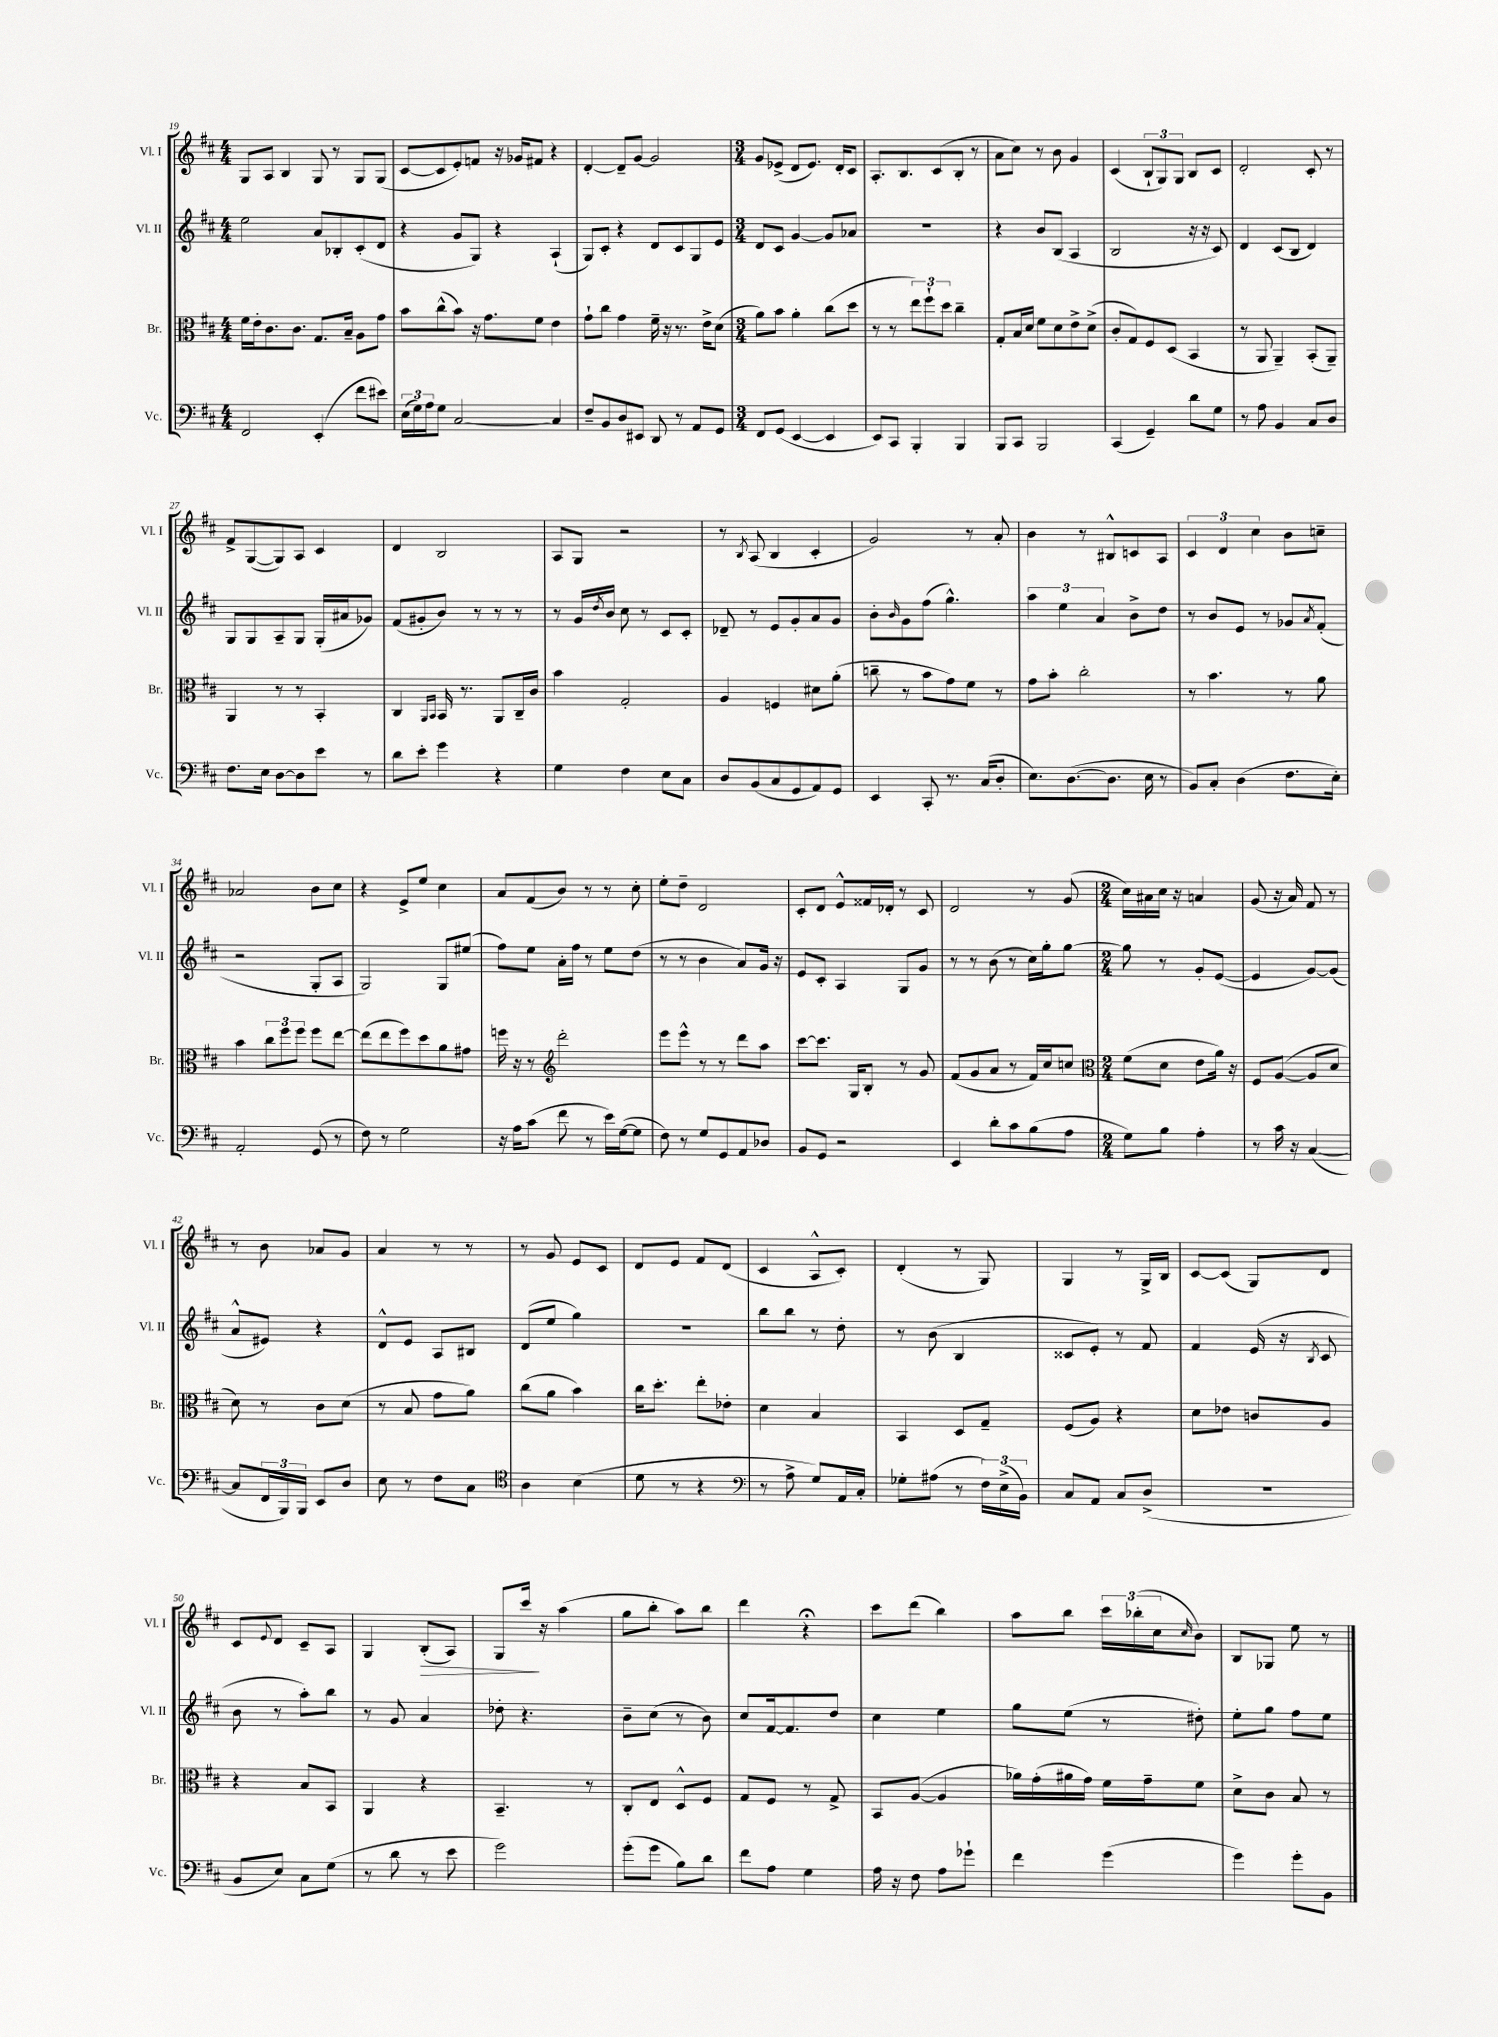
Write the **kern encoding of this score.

**kern	**kern	**kern	**kern
*staff4	*staff3	*staff2	*staff1
*clefF4	*clefC3	*clefG2	*clefG2
*k[f#c#]	*k[f#c#]	*k[f#c#]	*k[f#c#]
*M4/4	*M4/4	*M4/4	*M4/4
2FF#	16f#	2ee	8G
.	16e'	.	.
.	8.c#	.	8A
.	.	.	4B
.	8.c#	.	.
(4EE'	8.G	8a	8G
.	.	8B-'	8r
.	16B~	.	.
8f#	8A	(8c#'	8G
8e#)	8g	8d	(8G
=	=	=	=
(24E	8b	4r	[8c#
24G)	.	.	.
24A	.	.	.
8G	(8cc#^^	.	8c#]
[2C#	8b)	8g	8e')
.	16r	8G)	8f
.	8.g	.	.
.	.	4r	16r
.	.	.	16g-
.	8f#	.	8f#
4C#]	4e	(4A`	4r
=	=	=	=
8F#~	8g`	8G)	[4d'
8BB	8cc#	8c#'	.
8D	4g	4r	8d~]
8EE#	.	.	[8g
8DD	16f#~	8d	2g]
.	16r	.	.
8r	8.r	8c#	.
8AA	.	8G	.
.	16e^	.	.
8GG	(8d	8e	.
=	=	=	=
*M3/4	*M3/4	*M3/4	*M3/4
8FF#	8a)	8d	8g
(8GG	8b	8c#	(8e-^
[4EE	4a'	[4g	8d
.	.	.	8.e-)
4EE]	(8cc#	8g]	.
.	.	.	16d'
.	8dd	8a-	8c#
=	=	=	=
8EE)	8r	2.r	8.A'
8CC#	8r	.	.
.	.	.	8.B
4BBB'	12ee)	.	.
.	12ff#`	.	.
.	.	.	(8c#
.	12dd	.	.
4BBB	4cc#~	.	8B'
.	.	.	8r
=	=	=	=
8BBB	8G'	4r	8a
8CC#	16B	.	8cc#)
.	16d	.	.
2BBB	8f#	8b	8r
.	8d	(8B	8b
.	8e^	4A	4g
.	(8d^	.	.
=	=	=	=
(4CC#	8c#'	2B	(4c#
.	8G)	.	.
4GG~)	8F#	.	12B`
.	.	.	12G)
.	(8D	.	.
.	.	.	12G
8d	4BB	16r	8B
.	.	16r	.
8G	.	8c#)	8c#
=	=	=	=
8r	8r	4d	2d'
8A	8AA	.	.
4BB	4AA~)	(8c#	.
.	.	8B	.
8C#	(8BB'	4d)	8c#'
8D	8AA~)	.	8r
=	=	=	=
8.F#	4AA	8G	8f#^
.	.	8G	([8G
16E	.	.	.
[8D	8r	8A~	8G])
8D]	8r	8G	8A
8e	4BB'	(16G'	4c#
.	.	16a#	.
8r	.	8g-)	.
=	=	=	=
8d	4C#	(8f#	4d
8e'	.	8g#'	.
.	16qqAA	.	.
.	16qqBB	.	.
4g	16BB	8b)	2B
.	8.r	.	.
.	.	8r	.
4r	8AA	8r	.
.	16C#~	8r	.
.	16c#	.	.
=	=	=	=
4G	4b	8r	8A
.	.	16g	8G
.	.	8qdd	.
.	.	16b	.
4F#	2G'	8cc#	2r
.	.	8r	.
8E	.	8c#	.
8C#	.	8c#'	.
=	=	=	=
8D	4A	8d-~	8r
.	.	.	8qB
(8BB	.	8r	(8A
8C#	4F	8e	4B
8GG	.	8g'	.
8AA)	8d#	8a	4c#'
8GG	(8a'	8g	.
=	=	=	=
4EE	8cc~	8b'	2g)
.	.	16qqb	.
.	8r	8g	.
8CC#'	8b	(8ff#	.
8.r	8g)	4.gg^^)	.
.	8f#	.	8r
(16C#	.	.	.
8D'	8r	.	8a'
=	=	=	=
8.E)	8g	6aa	4b
.	8b'	.	.
.	.	6ee	.
([8.D	.	.	.
.	2cc#'	.	8r
.	.	6a	.
8.D]	.	.	8B#^^
.	.	8b^	8c
16E	.	.	.
8r	.	8dd	8A
=	=	=	=
8BB)	8r	8r	6c#
8C#'	4.b	8b	.
.	.	.	6d
(4D	.	8e	.
.	.	.	6cc#
.	.	8r	.
8.F#	8r	8g-	8b
.	.	8qa	.
.	8a	(8f#'	8cc~
16E')	.	.	.
=	=	=	=
2AA'	4b	2r	2a-
.	12cc#	.	.
.	12ff#	.	.
.	12ff#	.	.
(8GG	8ff#	8G'	8b
8r	[8ee	8A	8cc#
=	=	=	=
8F#)	(8ee]	2G)	4r
8r	8ee	.	.
2G	8ff#)	.	8e^
.	8dd	.	8ee
.	8a	8G	4cc#
.	8g#	(8ee#	.
=	=	=	=
16r	16ff	8ff#)	8a
16A	16r	.	.
(8c#	8r	8ee	(8f#
*	*clefG2	*	*
8f#	2ddd'	16a'	8b)
.	.	16ff#	.
8r	.	8r	8r
16e)	.	8ee	8r
([16G	.	.	.
8G]	.	(8dd	8cc#'
=	=	=	=
8F#)	8eee	8r	8ee'
8r	8eee^^	8r	8dd~
8G	8r	4b	2d
8GG	8r	.	.
8AA	8ddd	8a)	.
8D-	8aa	16g	.
.	.	16r	.
=	=	=	=
8BB	[8ccc#	8e	8c#'
8GG	8.ccc#]	8c#'	8d
2r	.	4A	8e^^
.	16G	.	.
.	8B'	.	16f##
.	.	.	16d-'
.	8r	8G	8r
.	8g	8g	8c#
=	=	=	=
4EE	(8f#	8r	2d
.	8g	8r	.
8d'	8a	(8b	.
8c#	8r	8r	.
(8B	16f#)	16cc#)	8r
.	16cc#	16gg'	.
8A	8cc	[8gg	(8g
=	=	=	=
*	*clefC3	*	*
*M2/4	*M2/4	*M2/4	*M2/4
8G)	(8f#	8gg]	16cc#)
.	.	.	16a#
8B	8d	8r	16cc#
.	.	.	16r
4A'	8e	8g'	4a
.	16a)	([8e	.
.	16r	.	.
=	=	=	=
8r	8F#	4e]	(8g
16c#	([8A	.	16r
16r	.	.	16a)
([4C#	8A]	[8g)	8f#
.	8d	(8g]	8r
=	=	=	=
8C#]	8d)	8a^^	8r
24FF#	8r	8e#)	8b
24BBB)	.	.	.
24BBB	.	.	.
8EE	8c#	4r	8a-
8D	(8d	.	8g
=	=	=	=
8E	8r	8d^^	4a
8r	8B	8e	.
8F#	8g	8A	8r
8C#	8a)	8B#	8r
=	=	=	=
*clefC4	*	*	*
4A	(8cc#	(8d	8r
.	8a	8ee	8g
(4B	4b)	4gg)	8e
.	.	.	8c#
=	=	=	=
8d	16cc#	2r	8d
.	8.dd'	.	.
8r	.	.	8e
4r	8ee'	.	8f#
.	8e-'	.	(8d
=	=	=	=
*clefF4	*	*	*
8r	4d	8bb	4c#
8A^	.	8bb	.
8G)	4B	8r	8A^^
16AA	.	8dd'	8c#')
16C#'	.	.	.
=	=	=	=
8G-'	4BB	8r	(4d'
(8A#	.	(8b	.
8r	8D	4B	8r
24F#)	8G~	.	8G)
(24E^	.	.	.
24BB)	.	.	.
=	=	=	=
8C#	(8F#	8c##	4G
8AA	8A)	8e')	.
8C#	4r	8r	8r
(8D^	.	8f#	16G^
.	.	.	16B
=	=	=	=
2r	8d	4f#	[8c#
.	8e-	.	(8c#]
.	8c	(16e	8G)
.	.	16r	.
.	.	8qB	.
.	8A	8c#	8d
=	=	=	=
8BB	4r	8b	8c#
.	.	.	8qqe
8E)	.	8r	8d
8C#	8B	8aa')	8c#~
(8G	8BB	8bb	8A
=	=	=	=
8r	4AA	8r	4G
8d	.	8g	.
8r	4r	4a	(8B'
8e	.	.	8A)
=	=	=	=
2g)	4.BB~	8dd-'	8G
.	.	4.r	16ccc#
.	.	.	16r
.	.	.	(4aa
.	8r	.	.
=	=	=	=
(8g'	8C#'	8b~	8gg
8g	8E	(8cc#	8bb'
8B)	8D^^	8r	8aa)
8d	8F#	8b)	8bb
=	=	=	=
8f#	8G	8cc#	4ddd
8A	8F#	[16f#	.
.	.	8.f#]	.
4G	8r	.	4r;
.	8G^	8dd	.
=	=	=	=
16A	8BB	4cc#	8ccc#
16r	.	.	.
8F#	([8A	.	(8ddd
8A	4A]	4ee	4bb)
8g-`	.	.	.
=	=	=	=
4f#	16a-)	8gg	8aa
.	(16g'	.	.
.	16a#	(8ee	8bb
.	16g)	.	.
(4g	16f#	8r	24ccc#
.	.	.	(24bb-'
.	16g~	.	.
.	.	.	24cc#
.	.	.	16qqcc#
.	8f#	8dd#')	8b)
=	=	=	=
4g)	8d^	8ee'	8B
.	8c#	8gg	8G-
8g'	8B	8ff#	8ee
8BB	8r	8ee	8r
==	==	==	==
*-	*-	*-	*-
